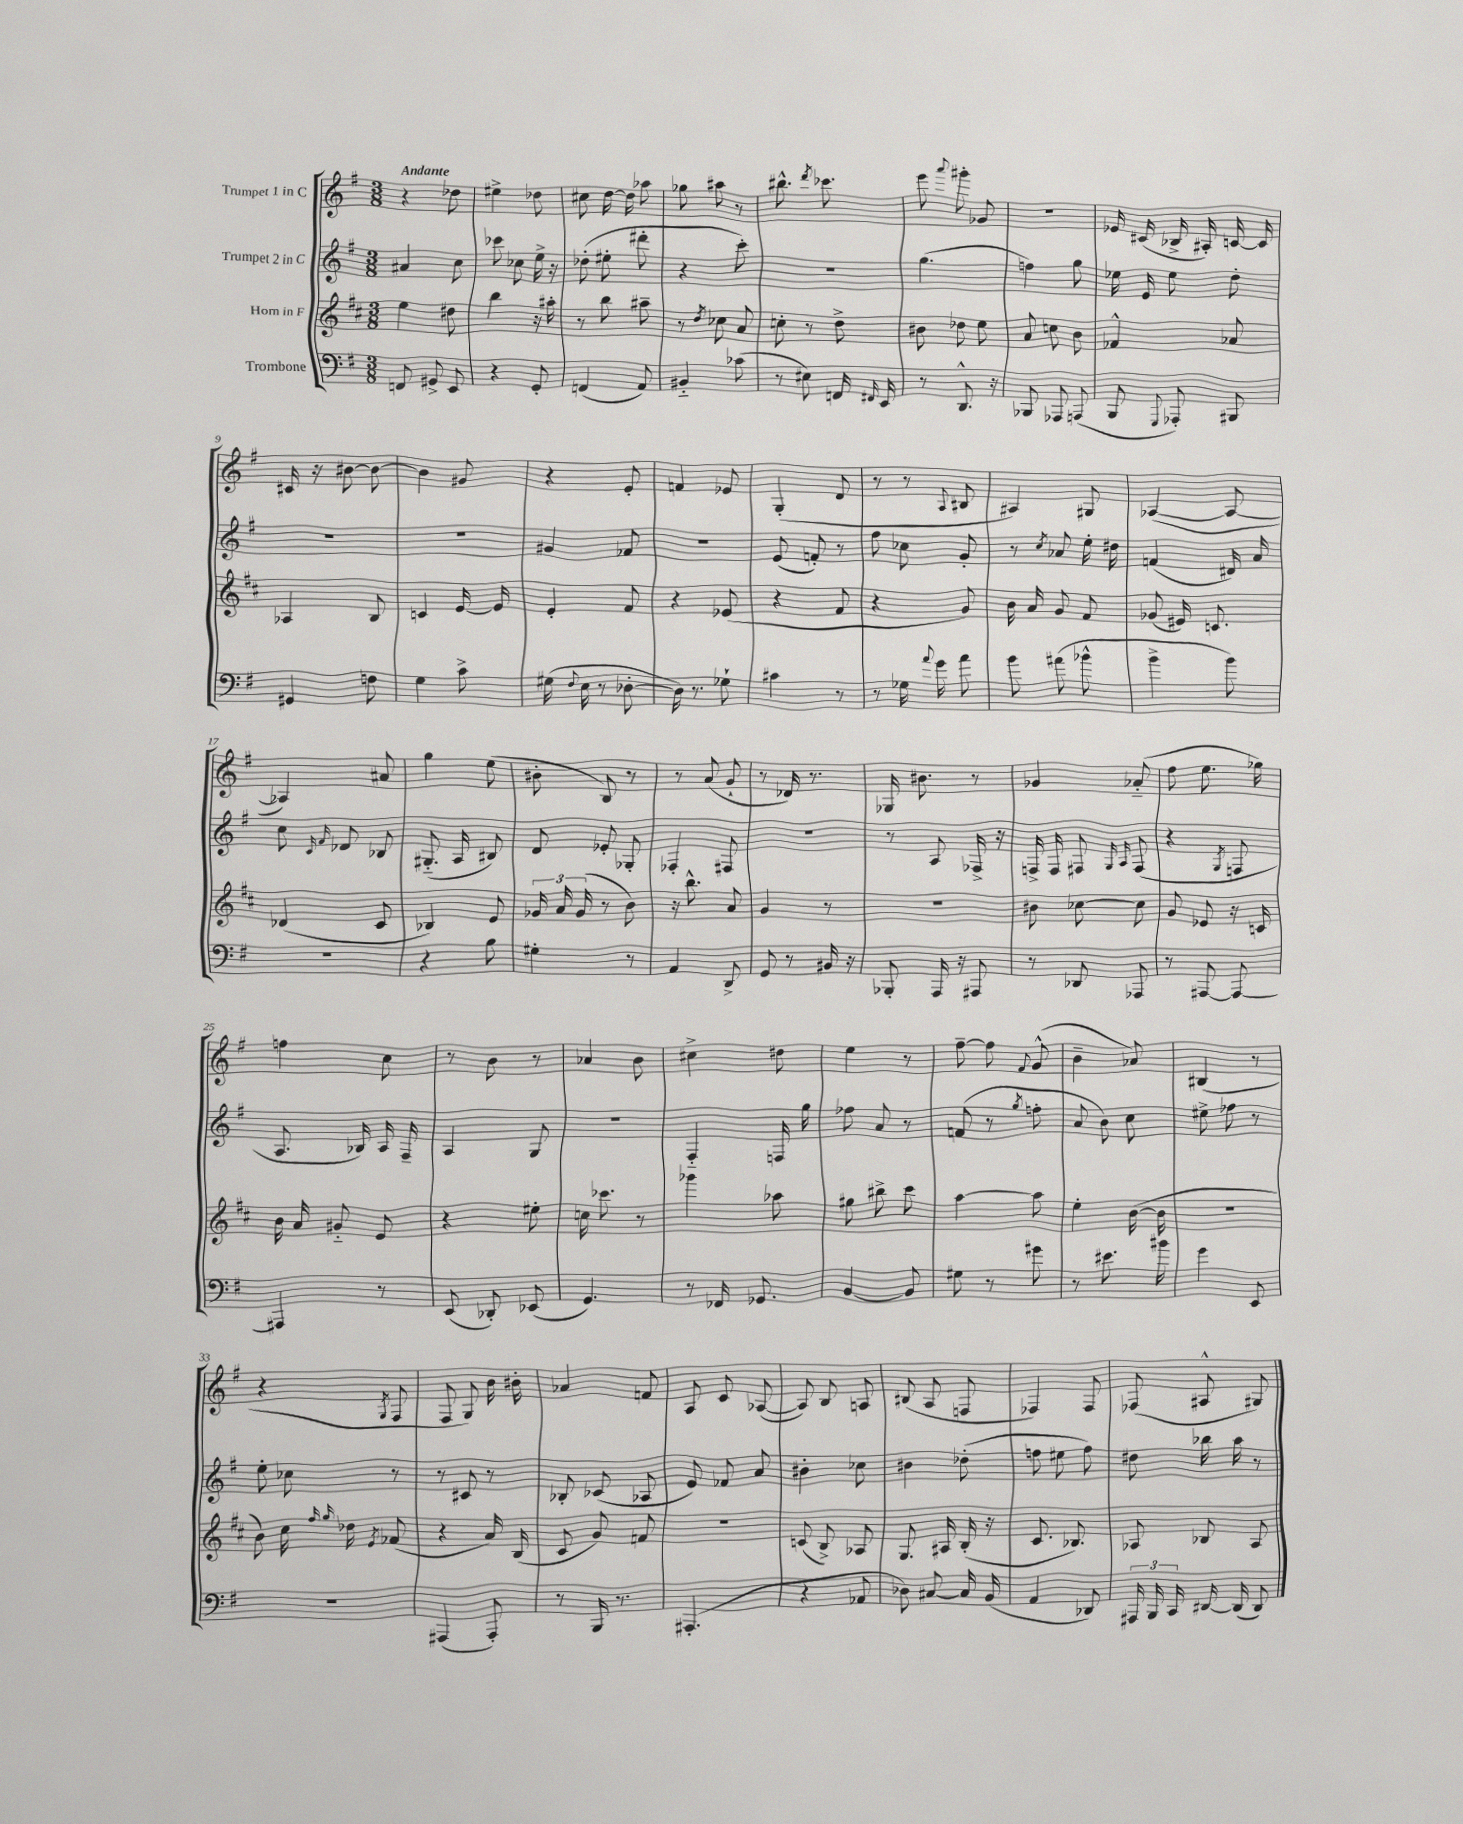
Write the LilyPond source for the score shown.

<<
\new StaffGroup <<
\new Staff = "s0" \with { instrumentName = "Trumpet 1 in C" } {
    \clef treble \key g \major \numericTimeSignature \time 3/8 \tempo "Andante"
    \autoBeamOff r4 des''8 |
    eis''4-> des''8 |
    cis''8 d''16~ d''16 aes''8 |
    ges''8 ais''8 r8 |
    bis''8.-^ \acciaccatura { d'''8 } ces'''8. |
    e'''8 \appoggiatura { a'''8 } gis'''8-. ges'8 |
    R4. |
    ees'16 cis'16( bes16-> ais16-.) c'16~ c'16 |
    cis'16 r16 bis'8~ bis'8~ |
    bis'4 gis'8 |
    r4 e'8-. |
    f'4 ees'8 |
    g4-.( d'8 |
    r8 r8 \appoggiatura { a8 } bis8 |
    ais4) gis8 |
    aes4~( aes8~ |
    aes4) ais'8 |
    g''4 e''8( |
    bis'8-. b8) r8 |
    r8 a'8( g'8-! |
    r8 des'16) r8. |
    ges16 bis'8. r8 |
    ges'4 aes'8-_( |
    fis''8 e''8. ges''16) |
    f''4 c''8 |
    r8 b'8 r8 |
    aes'4 b'8 |
    cis''4-> dis''8 |
    e''4 r8 |
    fis''8~-- fis''8 \appoggiatura { fis'8 } g'8-^( |
    b'4-- aes'8) |
    bis4( r8 |
    r4 \acciaccatura { g8 } fis8 |
    fis8 g8) b'16 bis'16-. |
    aes'4 f'8 |
    a8 c'8 aes8~( |
    aes8) b8 a8 |
    bis8( a8 f8 |
    fes4) fes8 |
    fes8( ais8-^ gis8) \bar "|." |
}
\new Staff = "s1" \with { instrumentName = "Trumpet 2 in C" } {
    \clef treble \key g \major \numericTimeSignature \time 3/8
    \autoBeamOff ais'4 c''8 |
    ces'''8 ces''8 e''16-> r16 |
    des''8-.( eis''8-. dis'''8-. |
    r4 c'''8-.) |
    R4. |
    g''4.( |
    f''4) g''8 |
    ees''16 e'16 ees''8 d''8-. |
    R4. |
    R4. |
    gis'4 fes'8 |
    r4. |
    e'8( f'8-.) r8 |
    fis''8 ces''8 g'8-. |
    r8 \acciaccatura { c''8 } aes'8 e''16-. dis''16 |
    f'4( dis'16) a'16 |
    c''8 \grace { c'16 fis'16 } des'8 bes8 |
    gis8.-_( a16 bis8) |
    d'8 ees'8-. ges8-. |
    fes4-. fis8 |
    R4. |
    r8 a8 fes16-> r16 |
    f16-> f16 fis8 \grace { g16 a16 } fis8( |
    r4 \acciaccatura { g8 } f8 |
    a8. bes16) a16 fis16-- |
    a4 g8 |
    R4. |
    fis4-_ f16 g''16 |
    fes''8 a'8 r8 |
    f'8( r8 \acciaccatura { g''8 } f''8-. |
    a'8 b'8) c''8 |
    eis''8-> fes''8 r8 |
    e''8-. ces''8 r8 |
    r8 cis'8 r8 |
    bes8-. ces'8( aes8 |
    e'8) fes'8 a'8 |
    bis'4-. ces''8 |
    bis'4 des''8-.( |
    f''8 eis''8 f''8) |
    dis''8 bes''16 a''16 r8 \bar "|." |
}
\new Staff = "s2" \with { instrumentName = "Horn in F" } {
    \clef treble \key d \major \numericTimeSignature \time 3/8
    \autoBeamOff e''4 dis''8 |
    b''4 r16 ais''16-. |
    r8 b''8 ais''8-- |
    r8 \acciaccatura { d''8 } ces''8 a'8 |
    c''8-. r8 d''8-> |
    bis'8 des''8 e''8 |
    a'8 c''8 b'8 |
    fes'4-^ aes'8 |
    aes4 b8 |
    c'4 e'16~ e'16 |
    e'4-. fis'8 |
    r4 ees'8( |
    r4 fis'8 |
    r4 g'8) |
    b'16 a'16 g'8 fis'8 |
    ges'8( eis'16) c'8. |
    des'4( cis'8 |
    bes4) e'8 |
    \tuplet 3/2 { ges'16 a'16 ges'16( } r8 b'8) |
    r16 b''8.-^ a'8 |
    g'4 r8 |
    R4. |
    bis'8 ces''8~ ces''8 |
    g'8 ees'8 r16 c'16 |
    b'16 a'16 gis'8-_ e'8 |
    r4 eis''8-. |
    c''16 ces'''8. r8 |
    ges'''4 aes''8 |
    gis''8 bis''8-> cis'''8 |
    a''4~ a''8 |
    e''4-. b'16~( b'16 |
    R4. |
    b'8) cis''16 \grace { fis''16 g''16 } des''16 \acciaccatura { e'8 } fes'8( |
    r4 a'16) b16( |
    cis'8 g'8) f'8 |
    R4. |
    c'8( b8->) aes8 |
    g8. ais16 b16-.( r16 |
    cis'8. bes8.) |
    aes8 bes8 aes8 \bar "|." |
}
\new Staff = "s3" \with { instrumentName = "Trombone" } {
    \clef bass \key g \major \numericTimeSignature \time 3/8
    \autoBeamOff f,8 gis,8-> e,8 |
    r4 g,8-. |
    f,4( a,8) |
    bis,4-_ ces'8( |
    r8 eis8) f,16 \grace { fis,16 } e,16 |
    r8 d,8.-^ r16 |
    bes,,8 aes,,8 a,,8( |
    b,,8 \appoggiatura { g,,8 } aes,,8-.) bis,,8 |
    gis,4 f8 |
    g4 c'8-> |
    gis16( \appoggiatura { fis8 } e16 r8 des8~-. |
    des16) r8. ges8-! |
    cis'4 r8 |
    r8 ges16 \appoggiatura { a'8 } g'16 a'8 |
    b'8 ais'8( bes'8-^ |
    b'4-> b'8) |
    R4. |
    r4 b8 |
    gis4-. r8 |
    a,4 d,8-> |
    g,8 r8 bis,16 r16 |
    bes,,8-. a,,16 r16 ais,,8 |
    r8 des,8 aes,,8 |
    r8 ais,,8~ ais,,8~ |
    ais,,4 r8 |
    e,8( des,8-.) ees,8( |
    g,4.) |
    r8 fes,16 ges,8. |
    b,4~ b,8 |
    gis8 r8 gis'8 |
    r8 eis'8. bis'16 |
    g'4 e,8 |
    R4. |
    ais,,4( ais,,8-.) |
    r8 b,,16 r8. |
    ais,,4.-.( |
    r4 aes,8 |
    des8) cis8~ cis16 b,16( |
    a,4 des,8) |
    \tuplet 3/2 { ais,,16 b,,16 c,16 } dis,16~ dis,16( dis,8) \bar "|." |
}
>>
>>
